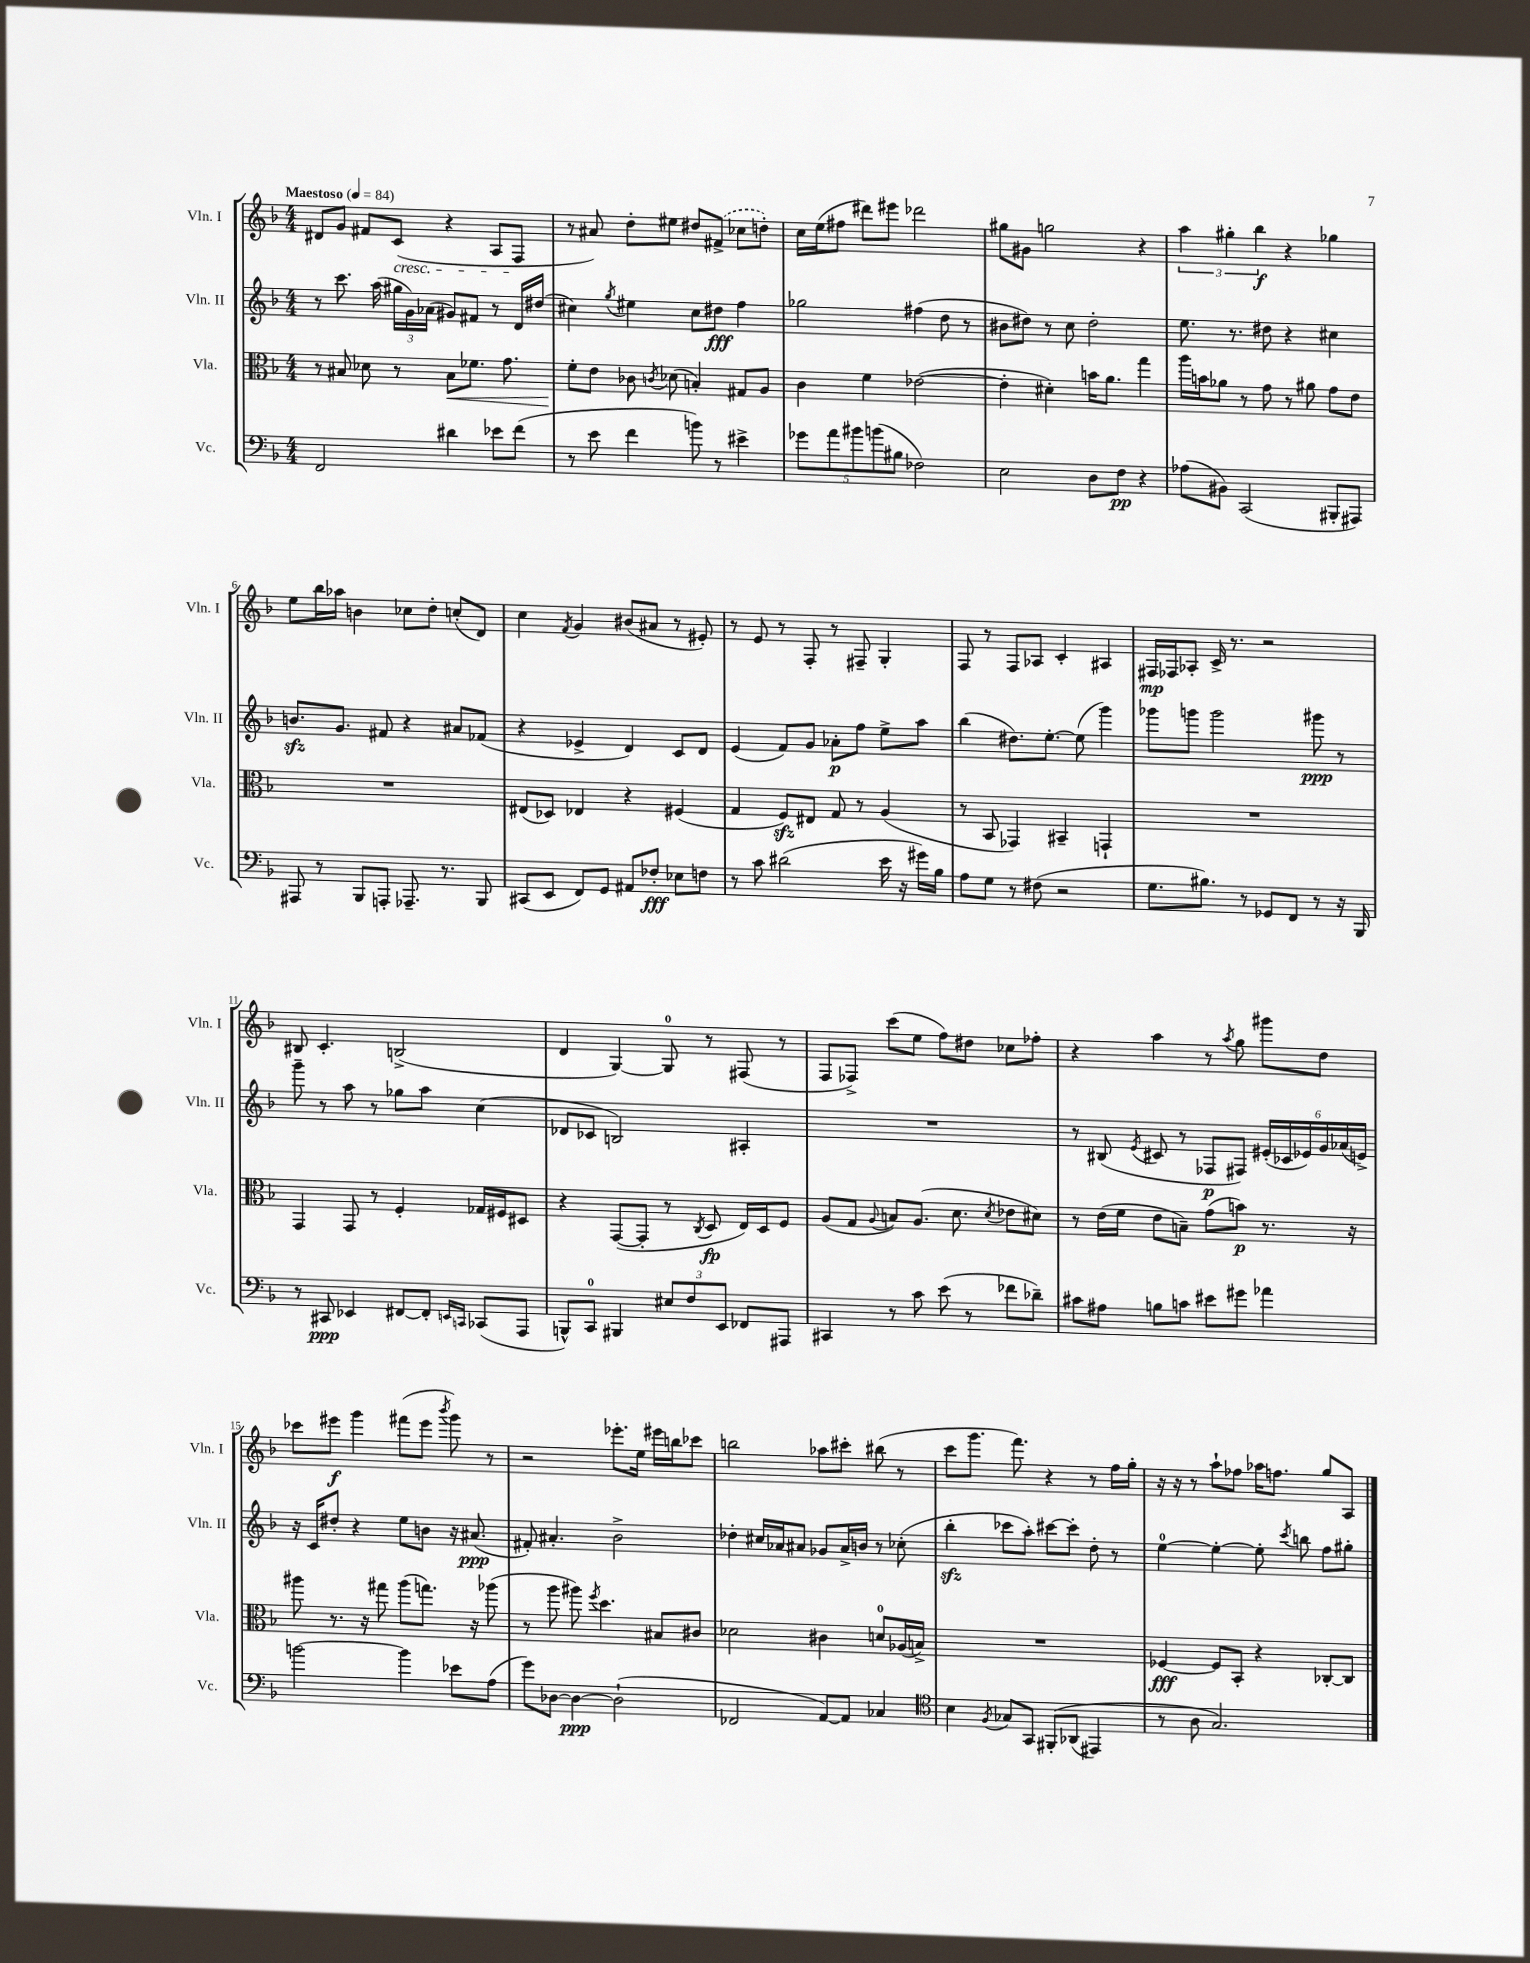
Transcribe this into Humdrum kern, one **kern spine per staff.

**kern	**dynam	**kern	**dynam	**kern	**dynam	**kern	**dynam
*part4	*part4	*part3	*part3	*part2	*part2	*part1	*part1
*staff4	*staff4	*staff3	*staff3	*staff2	*staff2	*staff1	*staff1
*I"Vc.	*	*I"Vla.	*	*I"Vln. II	*	*I"Vln. I	*
*I'Vc.	*	*I'Vla.	*	*I'Vln. II	*	*I'Vln. I	*
*clefF4	*	*clefC3	*	*clefG2	*	*clefG2	*
*k[b-]	*	*k[b-]	*	*k[b-]	*	*k[b-]	*
*M4/4	*	*M4/4	*	*M4/4	*	*M4/4	*
*MM84	*	*MM84	*	*MM84	*	*MM84	*
=1	=1	=1	=1	=1	=1	=1	=1
!	!	!	!	!	!	!LO:TX:a:B:t=Maestoso	!
2FF/	.	8r	.	8r	.	8d#X/L	.
.	.	8B#X/	.	8.ccc\	.	8g/J	.
.	.	8d-X\	.	.	.	8f#X/L	.
.	.	.	.	(16aa\	.	.	.
!	!	!	!	!	!	!LO:TX:b:i:t=cresc.	!
.	.	8r	.	24gg#X\LL	.	(8c/J	.
.	.	.	.	24g\)	.	.	.
.	.	.	.	(24a-X\JJ	.	.	.
!	!	!	!LO:HP:b	!	!	!	!
4d#X\	.	8B#\L	<	8g#X/L)	.	4r	.
.	.	8.f-X\J	.	8f#X/J	.	.	.
8e-X\L	.	.	.	8r	.	8A/L	.
.	.	8.g\	.	.	.	.	.
(8f\J	.	.	.	16d/LL	.	8F/J	.
.	.	.	.	(16dd#X/JJ	.	.	.
=2	=2	=2	=2	=2	=2	=2	=2
8r	.	8f'\L	.	4cc#X\)	.	8r	.
8e\	.	8e\J	[	.	.	8a#X/)	.
.	.	.	.	8qgg/	.	.	.
4f\	.	8c-X\	.	4ee#X\	.	8dd'\L	.
.	.	8qcn/	.	.	.	.	.
.	.	(8d-X\	.	.	.	8ee#X\J	.
8bn\)	.	4Bn'/)	.	8cc#\L	.	8dd#X/L	.
8r	.	.	.	8dd#X\J	fff	(8f#X^/J	.
4e#X^\	.	8G#X/L	.	4ff\	.	8cc-X\L	.
.	.	8A/J	.	.	.	8ddn'\J)	.
=3	=3	=3	=3	=3	=3	=3	=3
10g-X\L	.	4c\	.	2gg-X\	.	16cc\LL	.
.	.	.	.	.	.	(16ee\J	.
10a\	.	.	.	.	.	.	.
.	.	.	.	.	.	8ff#X\J	.
10b#X\	.	.	.	.	.	.	.
.	.	4f\	.	.	.	8ddd#X\L)	.
(10bn\	.	.	.	.	.	.	.
.	.	.	.	.	.	8eee#X\J	.
10B#X\J	.	.	.	.	.	.	.
2F-X\)	.	([2e-X\	.	(4ff#X\	.	2ddd-X\	.
.	.	.	.	8dd\	.	.	.
.	.	.	.	8r	.	.	.
=4	=4	=4	=4	=4	=4	=4	=4
2E\	.	4e-'\]	.	8b#X\L	.	8gg#X\L	.
.	.	.	.	8dd#X\J)	.	8g#X\J	.
.	.	4d#X'\)	.	8r	.	2ggn\	.
.	.	.	.	8cc\	.	.	.
8D\L	.	16bn\KL	.	2dd#'\	.	.	.
.	.	8.a\J	.	.	.	.	.
8F\J	pp	.	.	.	.	.	.
4r	.	4gg\	.	.	.	4r	.
=5	=5	=5	=5	=5	=5	=5	=5
(8A-X\L	.	16aa\LL	.	8.ee\	.	6aa\	.
.	.	16bn\J	.	.	.	.	.
8BB#X\J)	.	8a-X\J	.	.	.	.	.
.	.	.	.	.	.	6gg#X'\	.
.	.	.	.	8.r	.	.	.
(2CC/	.	8r	.	.	.	.	.
.	.	.	.	.	.	6bb-\	f
.	.	8g\	.	8dd#X\	.	.	.
.	.	8r	.	4r	.	4r	.
.	.	8a#X\	.	.	.	.	.
8BBB#X'/L	.	8g\L	.	4cc#X\	.	4gg-X\	.
8AAA#X/J)	.	8e\J	.	.	.	.	.
!!LO:LB:g=z
=6	=6	=6	=6	=6	=6	=6	=6
8AAA#X/	.	1r	.	8.bnzz/L	.	8ee\L	.
8r	.	.	.	.	.	16bb-\L	.
.	.	.	.	8.g/J	.	16aa-X\JJ	.
8BBB-/L	.	.	.	.	.	4bn\	.
8AAAn'/J	.	.	.	8f#X/	.	.	.
8.AAA-X~/	.	.	.	4r	.	8cc-X\L	.
.	.	.	.	.	.	8dd'\J	.
8.r	.	.	.	.	.	.	.
.	.	.	.	8a#X/L	.	(8ccn'/L	.
8BBB-/	.	.	.	(8f-X/J	.	8d/J)	.
=7	=7	=7	=7	=7	=7	=7	=7
(8CC#X/L	.	(8E#X/L	.	4r	.	4cc\	.
8EE/J	.	8D-X/J)	.	.	.	.	.
.	.	.	.	.	.	8qf/	.
8FF/L)	.	4E-X/	.	4e-X^/	.	4g/	.
8GG/J	.	.	.	.	.	.	.
8AA#X/L	.	4r	.	4d/)	.	(8b#X/L	.
8F-X'/J	fff	.	.	.	.	8a#X/J	.
8E-X\L	.	(4F#X/	.	8c/L	.	8r	.
8Fn\J	.	.	.	8d/J	.	8e#X'/)	.
=8	=8	=8	=8	=8	=8	=8	=8
8r	.	4G/	.	(4e/	.	8r	.
8c\	.	.	.	.	.	8e/	.
(2d#X\	.	8Fzz/L)	.	8f/L)	.	8r	.
.	.	8E#X/J	.	8g/J	.	8F'/	.
.	.	8G/	.	8a-X'\L	p	8r	.
.	.	8r	.	8ff\J	.	8F#X~/	.
16e\	.	(4A/	.	8ee^\L	.	4G'/	.
16r	.	.	.	.	.	.	.
16g#X\LL)	.	.	.	8aa\J	.	.	.
16B-\JJ	.	.	.	.	.	.	.
=9	=9	=9	=9	=9	=9	=9	=9
8A\L	.	8r	.	(4bb-\	.	8F/	.
8G\J	.	8BB-/	.	.	.	8r	.
8r	.	4GG-X/)	.	8.dd#X\L)	.	8F/L	.
(8F#X\	.	.	.	.	.	8A-X/J	.
.	.	.	.	[8.ee'\J	.	.	.
2r	.	4BB#X~/	.	.	.	4c'/	.
.	.	.	.	(8ee\]	.	.	.
.	.	4GGn`/	.	4ggg\)	.	4A#X/	.
=10	=10	=10	=10	=10	=10	=10	=10
8.G\L	.	1r	.	8ggg-X\L	.	16F#X/LL	mp
.	.	.	.	.	.	16F-X/J	.
.	.	.	.	8gggn\J	.	8A-X'/J	.
8.B#X\J)	.	.	.	.	.	.	.
.	.	.	.	2ggg\	.	16c^/	.
.	.	.	.	.	.	8.r	.
8r	.	.	.	.	.	.	.
8GG-X/L	.	.	.	.	.	2r	.
8FF/J	.	.	.	.	.	.	.
8r	.	.	.	8ggg#X\	ppp	.	.
16r	.	.	.	8r	.	.	.
16BBB-/	.	.	.	.	.	.	.
!!LO:LB:g=z
=11	=11	=11	=11	=11	=11	=11	=11
8r	.	4GG/	.	8ggg~\	.	8B#X/	.
8CC#X/	ppp	.	.	8r	.	4.c'/	.
4EE-X/	.	8GG/	.	8aa\	.	.	.
.	.	8r	.	8r	.	.	.
[8FF#X/L	.	4F'/	.	8gg-X\L	.	(2Bn^/	.
8FF#'/J]	.	.	.	8aa\J	.	.	.
16qqEEn/LL	.	.	.	.	.	.	.
16qqCCn/JJ	.	.	.	.	.	.	.
(8CC-X/L	.	16G-X/LL	.	(4cc\	.	.	.
.	.	16F#X/J	.	.	.	.	.
8AAA/J	.	8D#X/J	.	.	.	.	.
=12	=12	=12	=12	=12	=12	=12	=12
8BBBn^^/L)	.	4r	.	8d-X/L	.	4d/	.
8CC/J	.	.	.	8c-X/J	.	.	.
4BBB#X/	.	([8GG/L	.	2Bn/)	.	[4G/)	.
.	.	8GG'/J]	.	.	.	.	.
12E#X/L	.	8r	.	.	.	8G/]	.
12F/	.	.	.	.	.	.	.
.	.	8qC/	.	.	.	.	.
.	.	8D/	fp	.	.	8r	.
12EE/J	.	.	.	.	.	.	.
8FF-X/L	.	16E/LL)	.	4A#X'/	.	(8F#X/	.
.	.	16D/J	.	.	.	.	.
8AAA#X/J	.	8F/J	.	.	.	8r	.
=13	=13	=13	=13	=13	=13	=13	=13
4CC#X/	.	(8A/L	.	1r	.	8F/L	.
.	.	8G/J	.	.	.	8F-X^/J)	.
.	.	8qqA/	.	.	.	.	.
8r	.	8Bn/L)	.	.	.	(8ccc\L	.
8c\	.	(8.A/J	.	.	.	8ee\J	.
(8e\	.	.	.	.	.	8ff\L)	.
.	.	8.d\	.	.	.	.	.
8r	.	.	.	.	.	8dd#X\J	.
.	.	8qd/	.	.	.	.	.
8f-X\L	.	8e-X\L	.	.	.	8cc-X\L	.
8d-X~\J)	.	8d#X\J)	.	.	.	8ff-X'\J	.
=14	=14	=14	=14	=14	=14	=14	=14
8c#X\L	.	8r	.	8r	.	4r	.
8A#X\J	.	(16e\LL	.	(8B#X/	.	.	.
.	.	16f\JJ	.	.	.	.	.
.	.	.	.	8qe/	.	.	.
8Bn\L	.	8e\L	.	8c#X/	.	4aa\	.
8cn\J	.	8Bn~\J)	.	8r	.	.	.
8e#X\L	.	(8g\L	.	8F-X/L	p	8r	.
.	.	.	.	.	.	8qaa/	.
8g#X\J	.	8bn\J)	p	8F#X/J)	.	8gg\	.
4a-X\	.	8.r	.	(24e#X'/LL	.	8ggg#X\L	.
.	.	.	.	24c-X/	.	.	.
.	.	.	.	24e-X/)	.	.	.
.	.	.	.	24g/	.	8dd\J	.
.	.	.	.	(24a-X/	.	.	.
.	.	16r	.	.	.	.	.
.	.	.	.	24en^/JJ)	.	.	.
!!LO:LB:g=z
=15	=15	=15	=15	=15	=15	=15	=15
[2bn\	.	8aa#X\	.	16r	.	8ccc-X\L	.
.	.	.	.	16c/KL	.	.	.
.	.	8.r	.	8dd#X'/J	.	8eee#X\J	f
.	.	.	.	4r	.	4ggg\	.
.	.	16r	.	.	.	.	.
.	.	8gg#X\	.	.	.	.	.
4b\]	.	(8aa#\L	.	8ee\L	.	(8fff#X\L	.
.	.	8.ggn\J)	.	8bn\J	.	8eee#\J	.
.	.	.	.	.	.	8qbbb-/	.
8e-X\L	.	.	.	16r	.	8ggg\)	.
.	.	16r	.	(8.a#X/	ppp	.	.
(8A\J	.	(8aa-X\	.	.	.	8r	.
=16	=16	=16	=16	=16	=16	=16	=16
8g\L)	.	8r	.	8f#X'/)	.	2r	.
[8D-X\J	.	8aa\	.	4.a#X'/	.	.	.
4D-\_	ppp	8aa#X\)	.	.	.	.	.
.	.	8qff/	.	.	.	.	.
.	.	4.dd\	.	.	.	.	.
(2D-`\]	.	.	.	2b-^\	.	8.eee-X'\L	.
.	.	.	.	.	.	16ee\Jk	.
.	.	8B#X/L	.	.	.	16eee#X\LL	.
.	.	.	.	.	.	16bbn\J	.
.	.	8c#X/J	.	.	.	8ccc-X\J	.
=17	=17	=17	=17	=17	=17	=17	=17
2FF-X/	.	2d-X\	.	4dd-X'\	.	2bbn\	.
.	.	.	.	16cc#X/LL	.	.	.
.	.	.	.	16a-X/J	.	.	.
.	.	.	.	8a#X/J	.	.	.
[8AA/L)	.	4c#X\	.	8g-X/L	.	8aa-X\L	.
8AA/J]	.	.	.	16a#^/L	.	8ccc#X'\J	.
.	.	.	.	16bn/JJ	.	.	.
4C-X/	.	8dn/L	.	8r	.	(8bb#X\	.
.	.	(16A-X/L	.	(8cc-X'\	.	8r	.
.	.	16Bn^/JJ)	.	.	.	.	.
=18	=18	=18	=18	=18	=18	=18	=18
*clefC4	*	*	*	*	*	*	*
4B-\	.	1r	.	4bb-zz'\	.	8ccc\L	.
.	.	.	.	.	.	8.ggg\J	.
8qF/	.	.	.	.	.	.	.
8G-X/L	.	.	.	8ccc-X\L	.	.	.
.	.	.	.	.	.	8.fff\)	.
8GG/J	.	.	.	8aa'\J)	.	.	.
(8FF#X'/L	.	.	.	[8ccc#X\L	.	4r	.
(8AA-X/J	.	.	.	8ccc#'\J]	.	.	.
4EE#X/)	.	.	.	8dd'\	.	8r	.
.	.	.	.	8r	.	16ff\LL	.
.	.	.	.	.	.	16gg'\JJ	.
=19	=19	=19	=19	=19	=19	=19	=19
8r	.	[4F-X/	fff	[4ee\	.	16r	.
.	.	.	.	.	.	16r	.
8A\	.	.	.	.	.	8r	.
2.G/)	.	8F-/L]	.	4ee'\_	.	8aa`\L	.
.	.	8BB-'/J	.	.	.	8ff-X\J	.
.	.	4r	.	8ee'\]	.	16aa-X\KL	.
.	.	.	.	.	.	8.ffn\J	.
.	.	.	.	8qccc/	.	.	.
.	.	.	.	8bbn\	.	.	.
.	.	[8C-X'/L	.	8ff\L	.	8gg/L	.
.	.	8C-/J]	.	8gg#X'\J	.	8A/J	.
==	==	==	==	==	==	==	==
*-	*-	*-	*-	*-	*-	*-	*-
